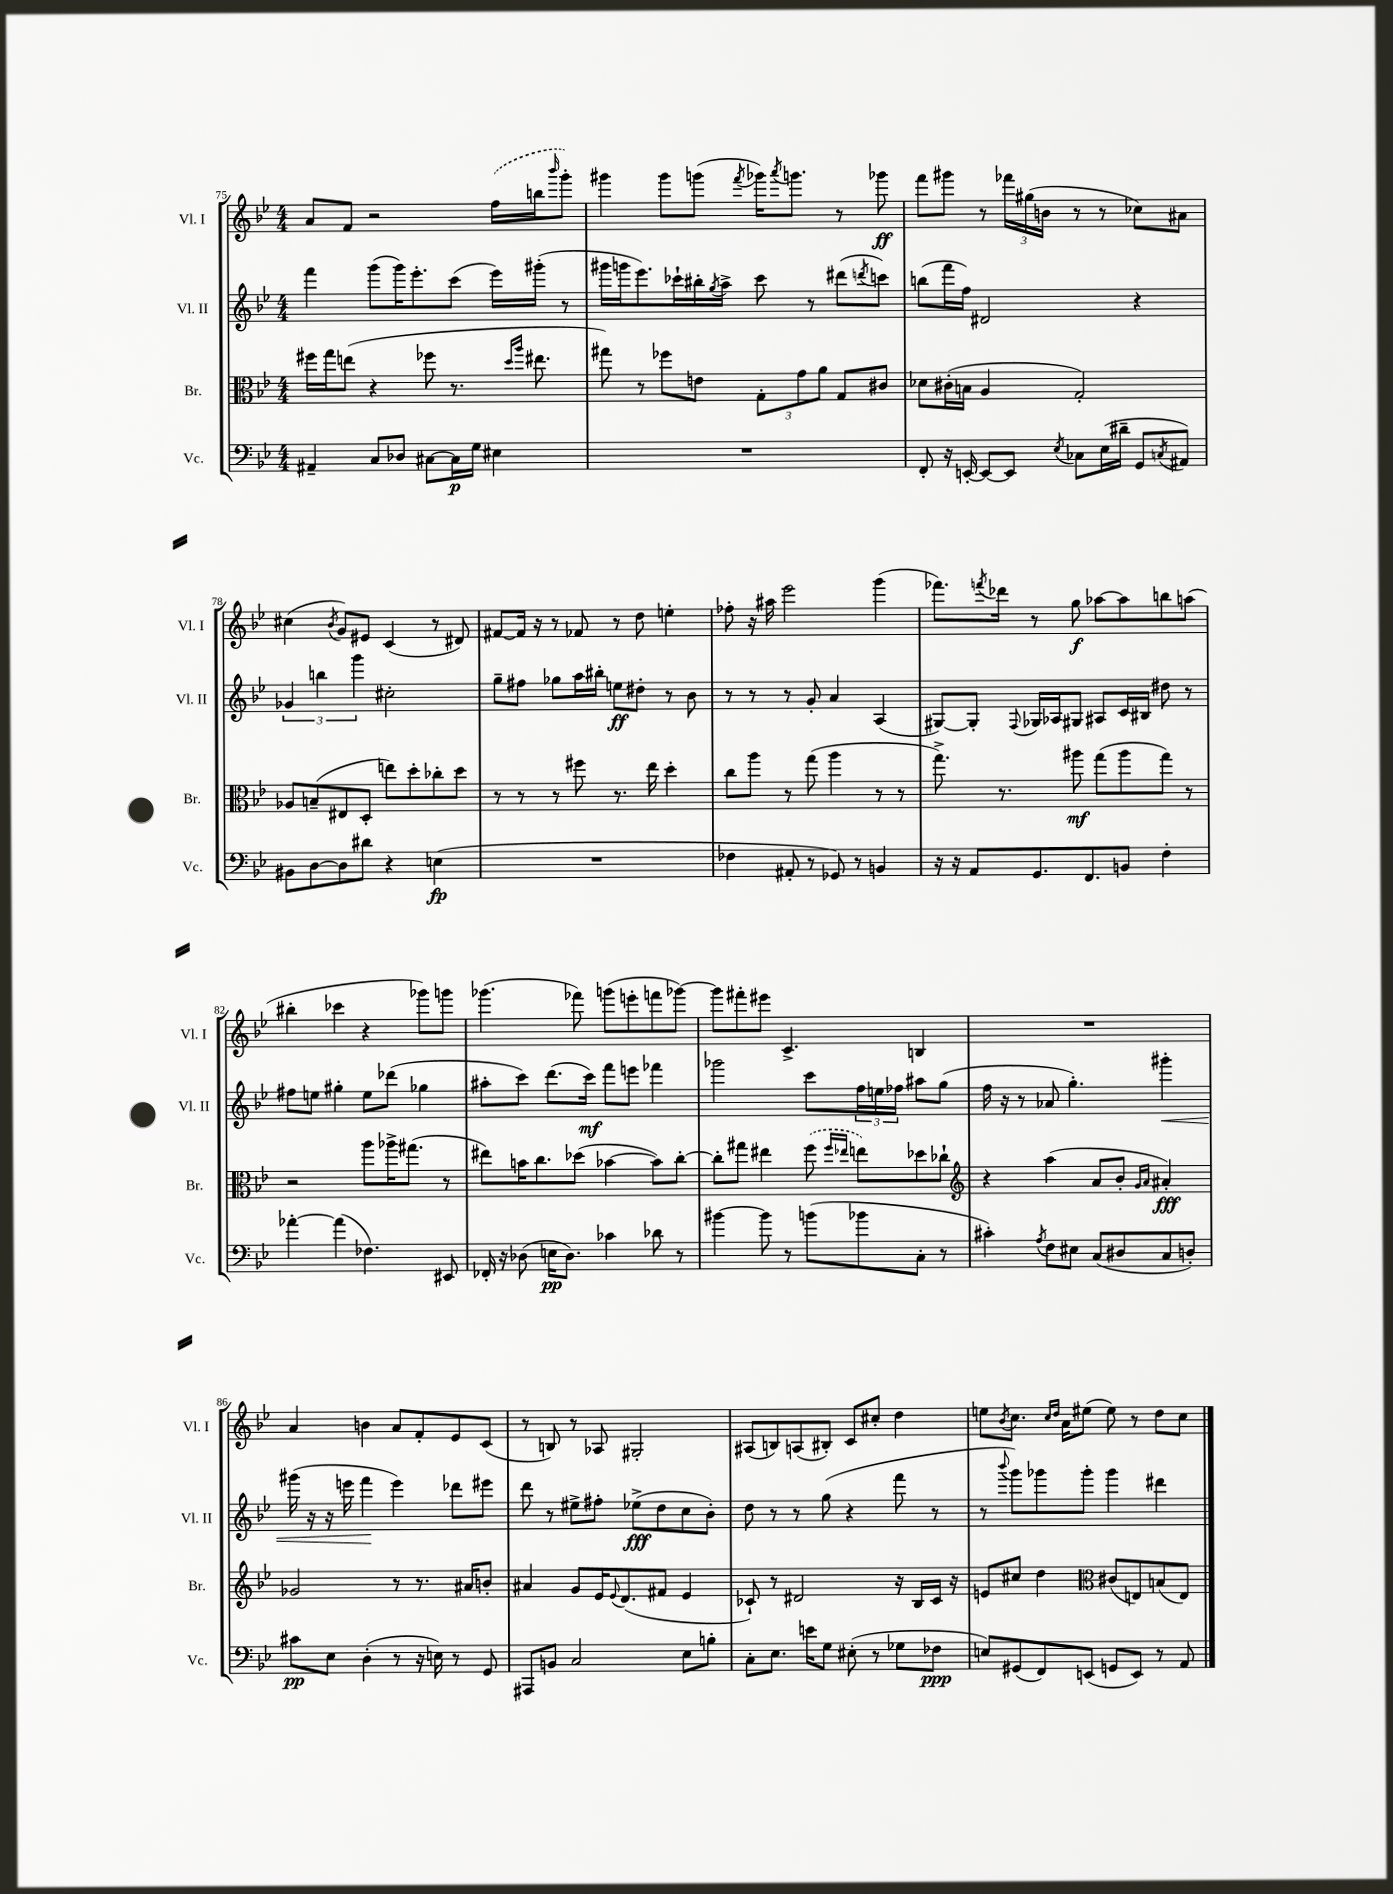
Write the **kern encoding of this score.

**kern	**kern	**kern	**kern
*staff4	*staff3	*staff2	*staff1
*clefF4	*clefC3	*clefG2	*clefG2
*k[b-e-]	*k[b-e-]	*k[b-e-]	*k[b-e-]
*M4/4	*M4/4	*M4/4	*M4/4
4AA#~	16ff#	4fff	8a
.	16gg	.	.
.	(8ee	.	8f
8C	4r	(8ggg	2r
8D-	.	16ggg)	.
.	.	8.eee-'	.
[8C#	8ff-	.	.
16C#]	8.r	(8ccc	.
16G	.	.	.
4E#	.	16eee-)	(16ff
.	16qqdd	.	.
.	16qqaa	.	.
.	8.ee#	(16ggg#'	16bb
.	.	.	16qqbbb-
.	.	8r	8ggg')
=	=	=	=
1r	8gg#)	16ggg#	4ggg#
.	.	16ggg	.
.	8r	8.eee-)	.
.	8ff-	.	8ggg#
.	.	16ccc-`	.
.	8e	16bb#'	(8ggg
.	.	8qgg	.
.	.	16aa^	.
.	.	.	8qfff
.	12G'	8ccc-	16ggg-)
.	.	.	8qaaa
.	.	.	8.ggg
.	12g	.	.
.	.	8r	.
.	12a	.	.
.	8G	(8ddd#	8r
.	.	8qddd	.
.	8c#	8ccc)	8ggg-
=	=	=	=
8FF'	8d-	(8bb	8fff
16r	(16c#'	16fff	8ggg#
[16EE'	16B	16ff)	.
8EE_	4A	2d#	8r
8EE]	.	.	24fff-
.	.	.	(24gg#
.	.	.	24b
8qE-	.	.	.
8C-	2G')	.	8r
(16E-	.	.	8r
16d#~	.	.	.
8GG	.	4r	8cc-)
8qC	.	.	.
8AA#)	.	.	8a#
=	=	=	=
8BB#	8A-	6g-	(4cc#
[8D	(8B~	.	.
.	.	6bb	.
.	.	.	8qb-
8D]	8E#	.	8g)
.	.	6ggg	.
8d#	8D'	.	8e#
4r	8ee)	2cc#'	(4c
.	8dd'	.	.
(4E	8cc-'	.	8r
.	8dd	.	8d#)
=	=	=	=
1r	8r	8gg~	[8f#
.	8r	8ff#	16f#]
.	.	.	16r
.	8r	8gg-	8r
.	8ff#	16aa	8f-
.	.	16bb#'	.
.	8.r	8ee	8r
.	.	8dd#'	8dd
.	16ee-	.	.
.	4dd'	8r	4ee'
.	.	8b-	.
=	=	=	=
4F-	8cc	8r	8ff-'
.	8aa	8r	16r
.	.	.	16aa#
8AA#'	8r	8r	2eee-
8r	(8gg	8g'	.
8GG-)	4aa	4a	.
8r	.	.	.
4BB	8r	(4A	(4ggg
.	8r	.	.
=	=	=	=
16r	8.gg^)	[8G#)	8.fff-)
16r	.	.	.
8AA	.	8G#']	.
.	.	.	8qfff
.	8.r	.	16ddd-
.	.	8qqF	.
8.GG	.	16G-	8r
.	.	16A-	.
.	8aa#	8G#	8gg
8.FF	.	.	.
.	(8gg	8A#	[8aa-
8BB	8aa#	16c	8aa-]
.	.	16B#	.
4F'	8gg)	8dd#	8bb
.	8r	8r	(8aa
=	=	=	=
[4a-'	2r	8ff#	4bb#'
.	.	8ee	.
(4a-]	.	4gg#'	4ccc-
4.F-)	8aa	8ee	4r
.	16aa-^	(8ddd-	.
.	(8.gg#	.	.
.	.	4gg-	8ggg-)
8EE#	8r	.	8ggg
=	=	=	=
16FF-'	8ee#)	8aa#'	(4.ggg-
16r	.	.	.
(8D-	16b	8ccc)	.
.	8.cc	.	.
16E	.	(8.ddd	.
8.D-)	.	.	.
.	(8dd-	.	8fff-)
.	.	16ccc)	.
4c-	[4b-	8fff	(8ggg
.	.	8eee	8eee'
8d-	8b-])	4fff-	8fff
8r	[8cc'	.	[8ggg-)
=	=	=	=
[4b#	8cc']	2ggg-	8ggg-]
.	8gg#	.	8fff#'
8b#]	4ee#	.	8eee#
8r	.	.	4.c^
(8b	(8ff	8ccc	.
.	16qqff	.	.
.	16qqee-	.	.
8b-	8ee)	24ff	.
.	.	24ee	.
.	.	24ff-	.
8C'	8dd-	8aa#	4B
8r	8cc-`	(8gg	.
=	=	=	=
*	*clefG2	*	*
4c#')	4r	16ff	1r
.	.	16r	.
.	.	8r	.
8qA	.	.	.
8F	(4aa	8a-	.
8E#	.	4.gg')	.
(8C	8a	.	.
8D#	8b-'	.	.
.	16qqg	.	.
.	16qqa	.	.
8C	4a#')	4ggg#'	.
8D')	.	.	.
=	=	=	=
8c#	2g-	(16ggg#	4a
.	.	16r	.
8E-	.	16r	.
.	.	16eee	.
(4D'	.	4fff	4b
8r	8r	4eee)	8a
16r	8.r	.	8f'
16E)	.	.	.
8r	.	8ddd-	8e-
.	16a#	.	.
8GG	8b'	8eee#	(8c
=	=	=	=
8AAA#	4a#	8ddd	8r
8BB	.	8r	8B)
2C	8g	8ee#^	8r
.	16e-	8ff#'	8A-
.	8qqe-	.	.
.	(8.d	.	.
.	.	(8ee-^	2G#'
.	8f#	8dd	.
8E-	4e-	8cc	.
8B'	.	8b-')	.
=	=	=	=
8C'	8c-`)	8dd	(8A#
8.E-	8r	8r	8B)
.	2d#	8r	(8A
16e	.	.	.
8G	.	(8gg	8B#')
(8E#'	.	4r	8c
8r	.	.	8cc#'
8G-	16r	8fff	4dd
.	16B-	.	.
8F-	16c-	8r	.
.	16r	.	.
=	=	=	=
8E)	8e	8r	8ee
.	.	8qqbbb-	8qb-
(8GG#	8cc#	8ggg)	8.cc
8FF)	4dd	8ggg-	.
.	.	.	16qqcc
.	.	.	16qqdd
.	.	.	16a
(8EE	.	8ggg-'	(8ee#
*	*clefC3	*	*
8GG	(8c#	4ggg-	8ee#)
8EE)	8E)	.	8r
8r	(8B	4ddd#	8dd
8AA	8E)	.	8cc
==	==	==	==
*-	*-	*-	*-
